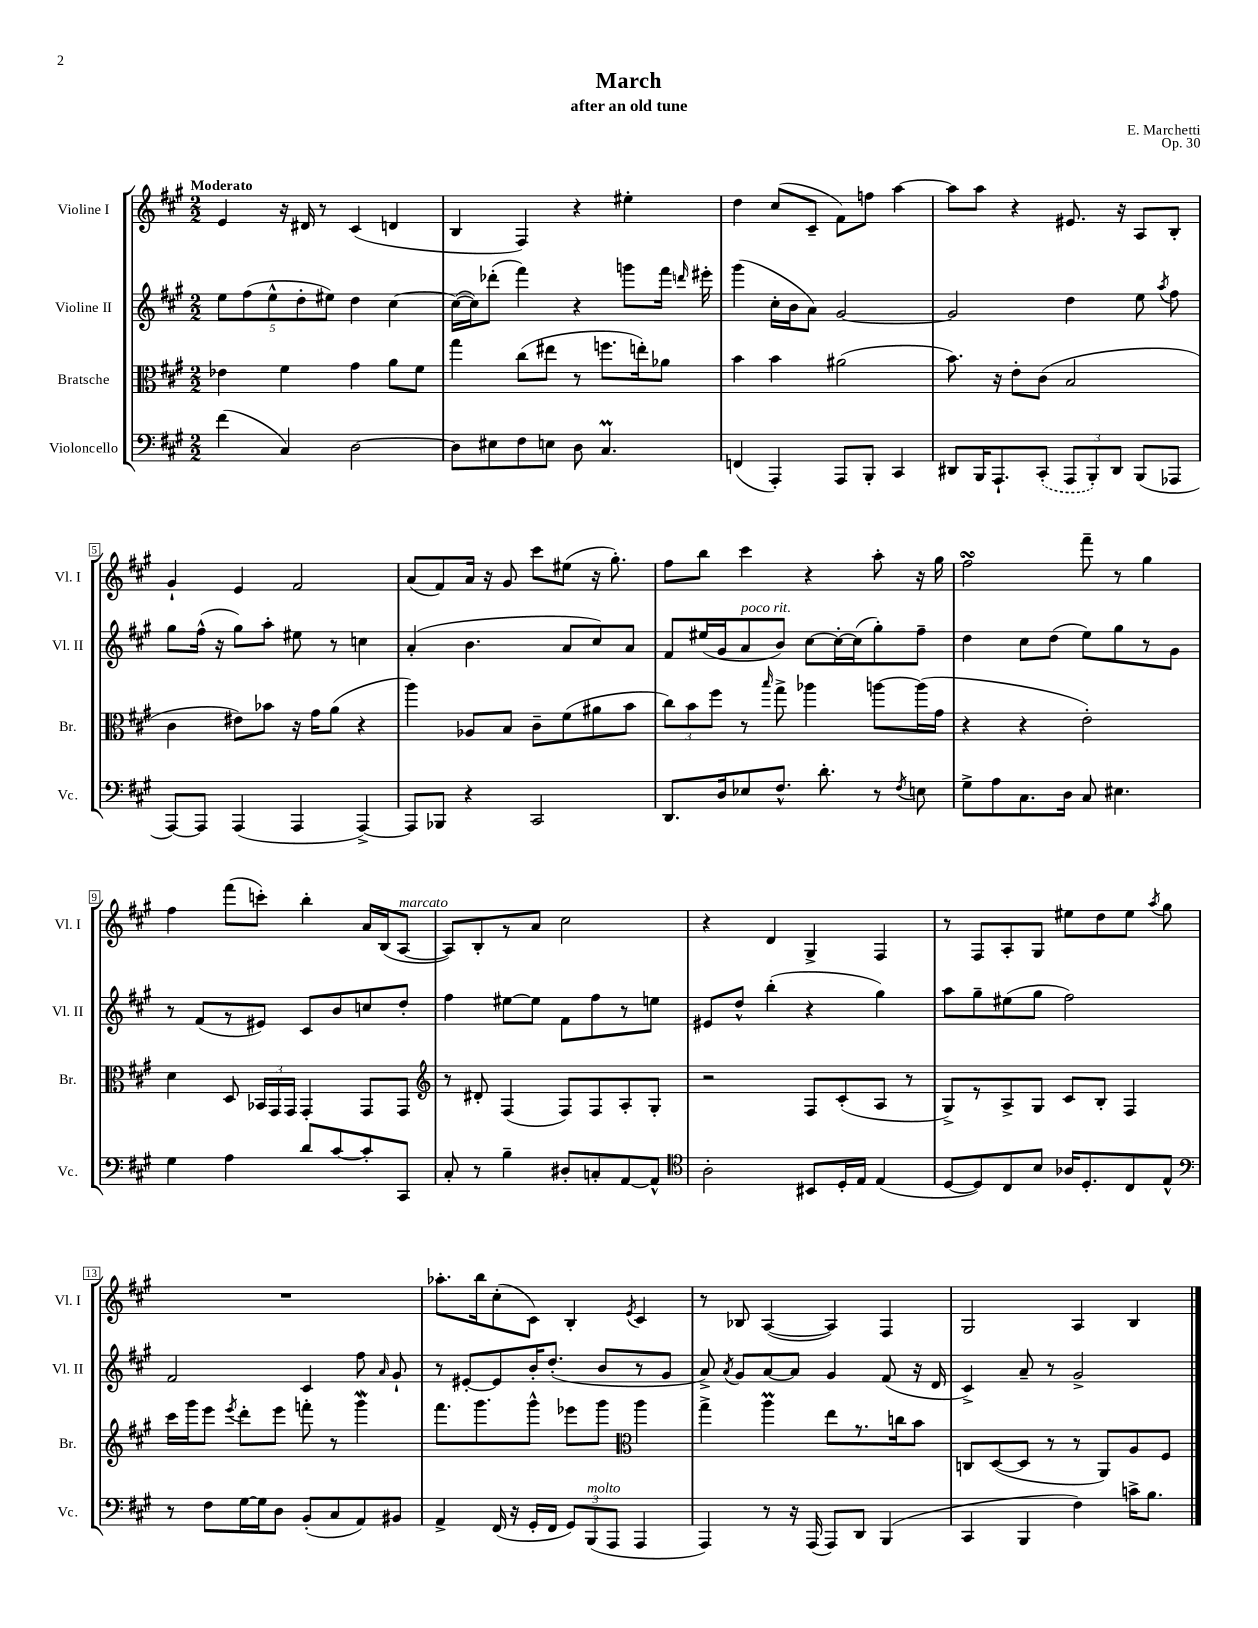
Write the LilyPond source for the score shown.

\header { title = "March" composer = "E. Marchetti" subtitle = "after an old tune" opus = "Op. 30" }
<<
\new StaffGroup <<
\new Staff = "s0" \with { instrumentName = "Violine I" shortInstrumentName = "Vl. I" } {
    \clef treble \key a \major \numericTimeSignature \time 2/2 \tempo "Moderato"
    \autoBeamOff e'4 r16 dis'16 r8 cis'4( d'4 |
    b4 fis4) r4 eis''4-. |
    d''4 cis''8[( cis'8]-- fis'8[) f''8] a''4~ |
    a''8[ a''8] r4 eis'8. r16 a8[ b8]-. |
    gis'4-! e'4 fis'2 |
    a'8[( fis'8) a'16] r16 gis'8 cis'''8[ eis''8]( r16 gis''8.-.) |
    fis''8[ b''8] cis'''4 r4 a''8-. r16 gis''16 |
    fis''2\turn fis'''8-- r8 gis''4 |
    fis''4 fis'''8[( c'''8]-.) b''4-. a'16[ b16( a8]~^\markup { \italic "marcato" } |
    a8[) b8-. r8 a'8] cis''2 |
    r4 d'4 gis4-> fis4 |
    r8 fis8[ a8-. gis8] eis''8[ d''8 eis''8] \acciaccatura { a''8 } gis''8 |
    R1 |
    aes''8.[-. b''16 cis''8-.( cis'8]) b4-. \acciaccatura { e'8 } cis'4 |
    r8 bes8 a4~( a4) fis4 |
    gis2 a4 b4 \bar "|." |
}
\new Staff = "s1" \with { instrumentName = "Violine II" shortInstrumentName = "Vl. II" } {
    \clef treble \key a \major \numericTimeSignature \time 2/2
    \autoBeamOff \tuplet 5/4 { e''8[ fis''8( e''8-^ d''8-. eis''8]) } d''4 cis''4~ |
    cis''16[~( cis''16) des'''8]-.( fis'''4) r4 g'''8[ fis'''16] \grace { d'''16 } eis'''16-. |
    gis'''4( cis''16[-. b'16 a'8]) gis'2~ |
    gis'2 d''4 e''8 \acciaccatura { a''8 } fis''8 |
    gis''8[ fis''16]-^( r16 gis''8[) a''8]-. eis''8 r8 c''4 |
    a'4-.( b'4. a'8[ cis''8) a'8] |
    fis'8[ eis''16( gis'16 a'8^\markup { \italic "poco rit." } b'8]) cis''8[~ cis''16~-. cis''16( gis''8-.) fis''8]-- |
    d''4 cis''8[ d''8]( e''8[) gis''8 r8 gis'8] |
    r8 fis'8[( r8 eis'8]) cis'8[ b'8 c''8 d''8]-. |
    fis''4 eis''8[~ eis''8] fis'8[ fis''8 r8 e''8] |
    eis'8[ d''8]-^ b''4-.( r4 gis''4) |
    a''8[ gis''8-- eis''8( gis''8] fis''2) |
    fis'2 cis'4 fis''8 \grace { a'16 } gis'8-! |
    r8 eis'8[~-. eis'8 b'16-. d''8.]-.( b'8[ r8 gis'8] |
    a'8->) \acciaccatura { a'8 } gis'8[ a'8~ a'8] gis'4 fis'8( r16 d'16 |
    cis'4->) a'8-- r8 gis'2-> \bar "|." |
}
\new Staff = "s2" \with { instrumentName = "Bratsche" shortInstrumentName = "Br." } {
    \clef alto \key a \major \numericTimeSignature \time 2/2
    \autoBeamOff ees'4 fis'4 gis'4 a'8[ fis'8] |
    gis''4 cis''8[( eis''8] r8 f''8.[ e''16-.) aes'8] |
    b'4 b'4 ais'2( |
    b'8.) r16 e'8[-. cis'8]( b2 |
    cis'4 eis'8[) bes'8] r16 gis'16[ a'8]( r4 |
    a''4) aes8[ b8] cis'8[-- fis'8( ais'8 b'8] |
    \tuplet 3/2 { cis''8[) b'8 fis''8] } r8 \grace { b''16 } gis''8-> aes''4 a''8[~ a''16( gis'16] |
    r4 r4 e'2-.) |
    d'4 d8 \tuplet 3/2 { bes,16[ gis,16 gis,16] } gis,4-. gis,8[ gis,8] |
    \clef treble r8 dis'8-. fis4( fis8[) fis8 a8-. gis8]-. |
    r2 fis8[ cis'8-.( a8] r8 |
    gis8[->) r8 a8-> gis8] cis'8[ b8]-. fis4 |
    cis'''16[ gis'''16 e'''8] \acciaccatura { e'''8 } d'''8[-. e'''8] f'''8-. r8 gis'''4\mordent |
    fis'''8.[ gis'''8. gis'''8]-^ ees'''8[ gis'''8] \clef alto a''4 |
    gis''4-> a''4\prall e''8[ r8. c''16 b'8] |
    c8[ d8~( d8] r8 r8 a,8[) a8 fis8] \bar "|." |
}
\new Staff = "s3" \with { instrumentName = "Violoncello" shortInstrumentName = "Vc." } {
    \clef bass \key a \major \numericTimeSignature \time 2/2
    \autoBeamOff fis'4( cis4) d2~ |
    d8[ eis8 fis8 e8] d8 cis4.\prall |
    f,4( a,,4-.) a,,8[ b,,8]-. cis,4 |
    dis,8[ b,,16 a,,8.-! \once \slurDashed cis,8]-.( \tuplet 3/2 { a,,8[ b,,8-.) dis,8] } b,,8[( aes,,8] |
    a,,8[~) a,,8] a,,4( a,,4 a,,4~->) |
    a,,8[ bes,,8] r4 cis,2 |
    d,8.[ d16 ees8 fis8.]-^ d'8.-. r8 \acciaccatura { fis8 } e8 |
    gis8[-> a8 cis8. d16] cis8 eis4. |
    gis4 a4 d'8[ cis'8~ cis'8-. cis,8] |
    cis8-. r8 b4-- dis8[-. c8-. a,8~ a,8]-^ |
    \clef tenor a2-. bis,8[ d16-. e16] e4( |
    d8[~ d8) cis8 b8] aes16[ d8.-. cis8 e8]-^ |
    \clef bass r8 fis8[ gis16~ gis16 d8] b,8[-.( cis8 a,8) bis,8] |
    a,4-> fis,16( r16 gis,16[-. fis,16] \tuplet 3/2 { gis,8[) b,,8^\markup { \italic "molto" }( a,,8] } a,,4 |
    a,,4) r8 r16 a,,16( a,,8[) d,8] b,,4( |
    cis,4 b,,4 fis4) c'16[-> b8.] \bar "|." |
}
>>
>>
\layout { \context { \Score \override BarNumber.stencil = #(make-stencil-boxer 0.1 0.3 ly:text-interface::print) } }
